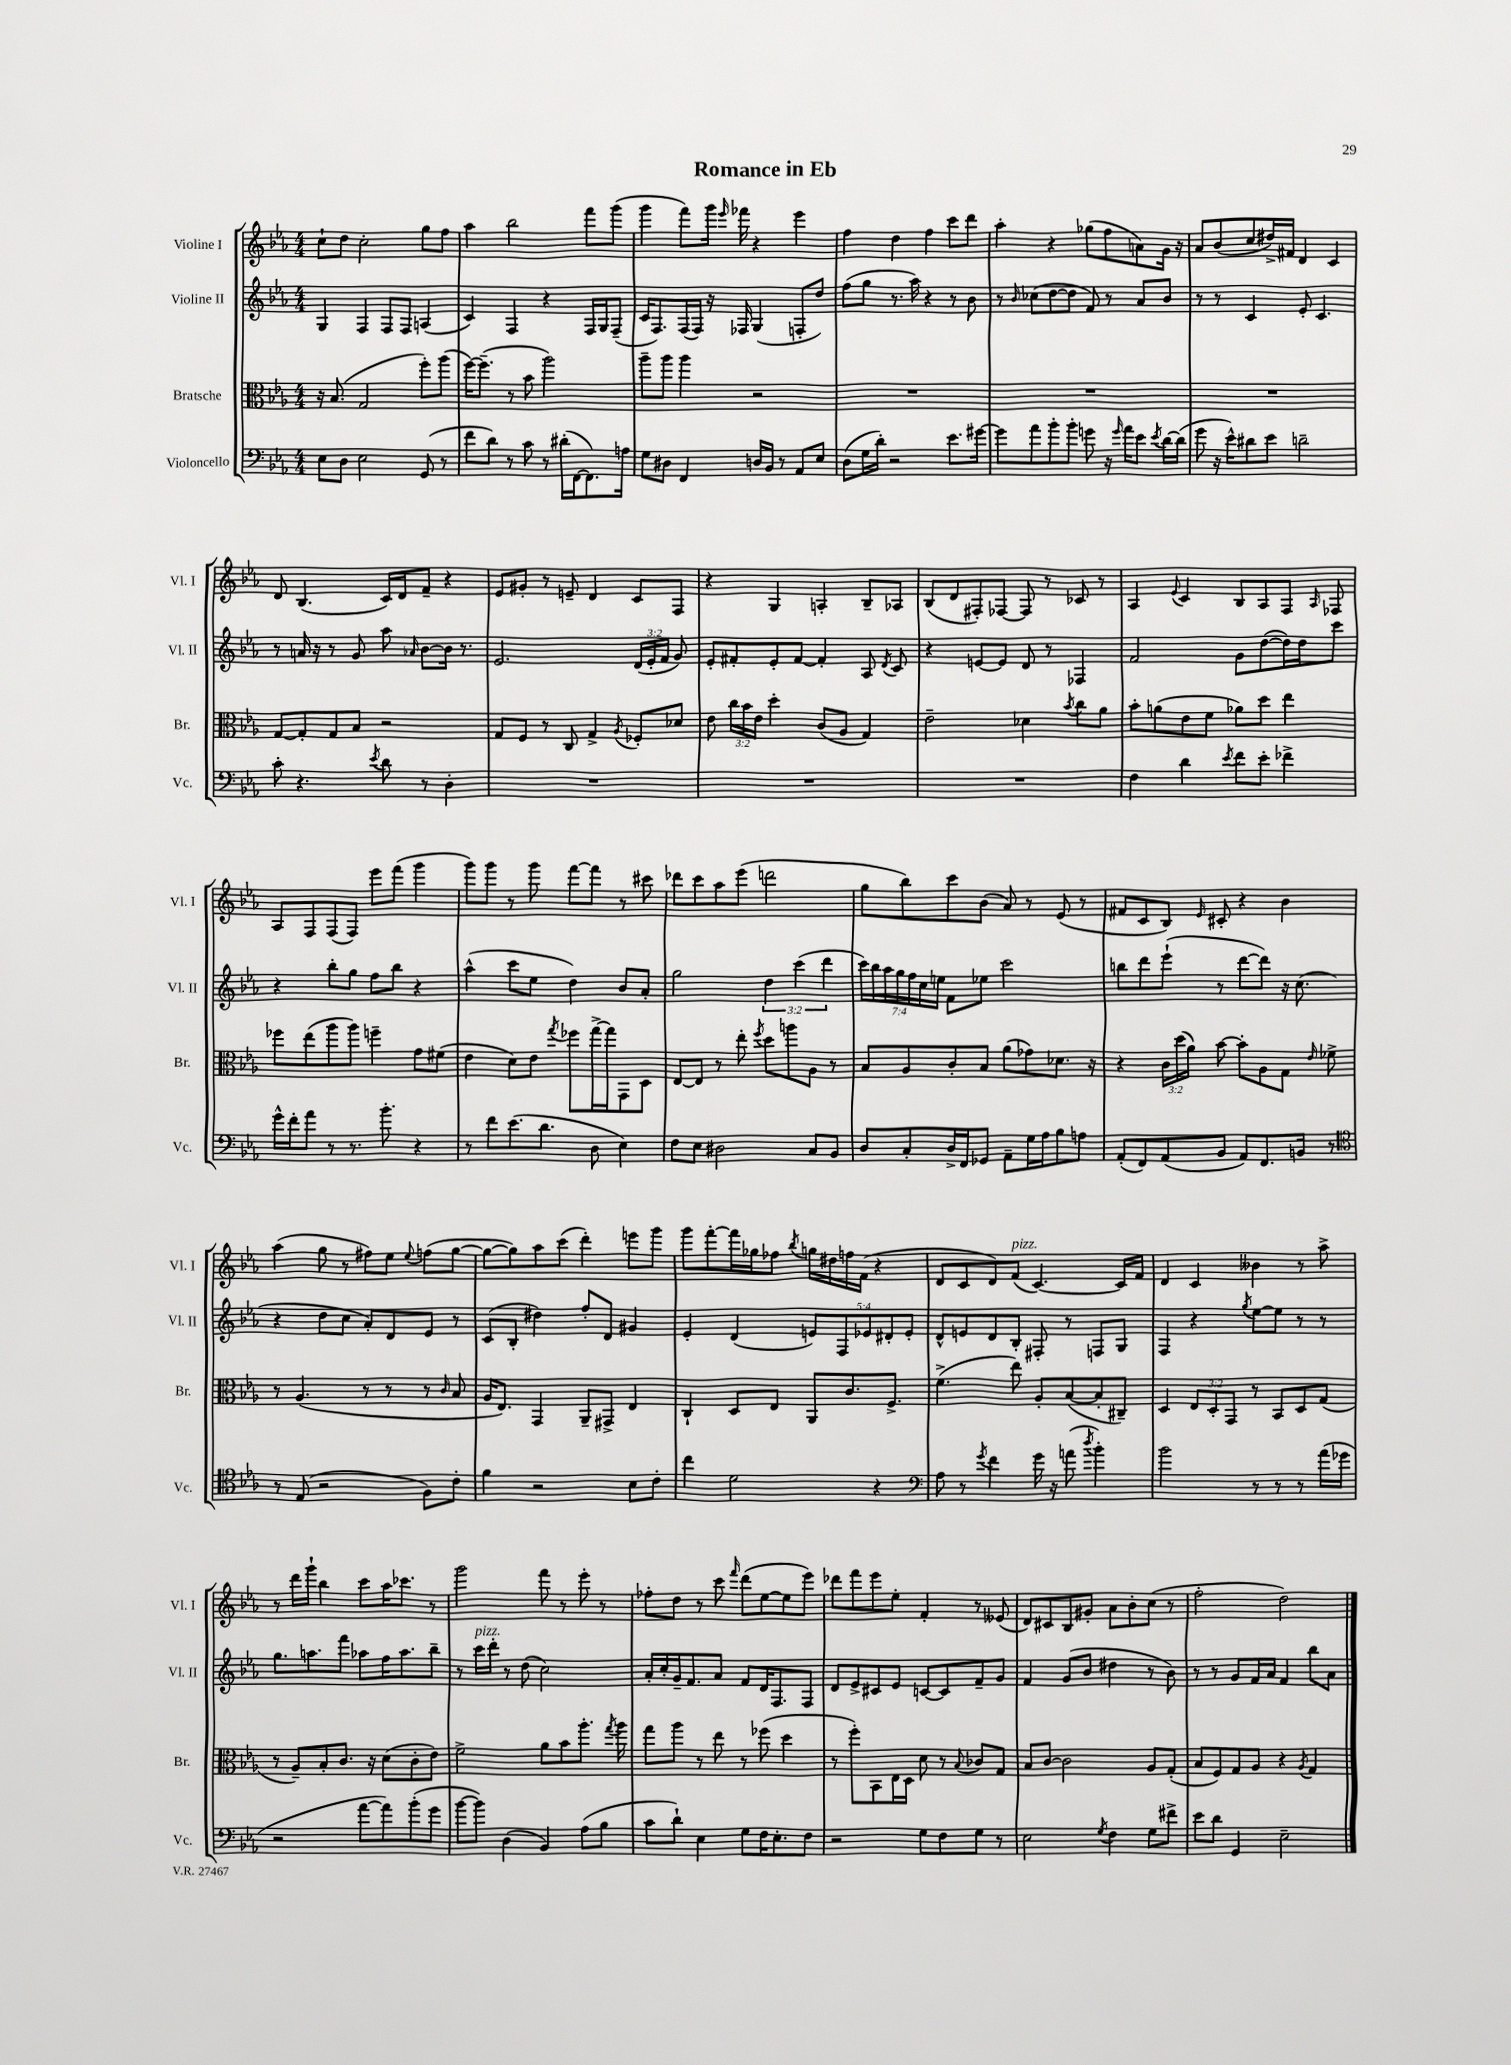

**kern	**kern	**kern	**kern
*staff4	*staff3	*staff2	*staff1
*clefF4	*clefC3	*clefG2	*clefG2
*k[b-e-a-]	*k[b-e-a-]	*k[b-e-a-]	*k[b-e-a-]
*M4/4	*M4/4	*M4/4	*M4/4
8E-	16r	4G	8cc`
.	(8.B-	.	.
8D	.	.	8dd
2E-	2G	4F	2cc'
.	.	8F	.
.	.	8F	.
(8GG	8ff')	(4A	8gg
8r	(8aa-	.	8ff
=	=	=	=
8f	[16ff)	4c)	4aa-
.	(8.ff~]	.	.
8d)	.	.	.
8r	8r	4F	2bb-
8c	8b-	.	.
8r	2aa-)	4r	.
(16d#'	.	.	.
[16FF	.	.	.
8.FF])	.	16F	8fff
.	.	16G	.
.	.	(8F~	(8ggg
16A	.	.	.
=	=	=	=
8G	8aa-~	16c	4ggg
.	.	8.F)	.
8D#	8aa-	.	.
4FF	4aa-	(16F	8fff)
.	.	16F)	.
.	.	16r	16ggg
.	.	.	16qqeee-
.	.	16F-	16fff-
16D	2r	(4G	4r
16BB-	.	.	.
8r	.	.	.
8AA-	.	8F'	4eee-
8E-	.	8dd)	.
=	=	=	=
(8D	1r	(8ff	4ff
16G	.	8gg	.
16d')	.	.	.
2r	.	8.r	4dd
.	.	16aa-)	.
.	.	4r	4ff
8.e-	.	8r	8ccc
.	.	8b-	8ddd
[16g#	.	.	.
=	=	=	=
8g#]	1r	8r	4aa-'
.	.	16qqb-	.
8a-	.	(8cc-	.
8b-'	.	[8dd	4r
8b-'	.	8dd]	.
8g	.	8f)	(8gg-
16r	.	8r	8ff
16qqg	.	.	.
16a-	.	.	.
8e-	.	8a-	8a)
8qe-	.	.	.
[16d	.	8b-	16g
(16d]	.	.	16r
=	=	=	=
8g	1r	8r	8a-
16r	.	8r	(8b-
16e-^^)	.	.	.
8d#	.	4c	8cc
8e-	.	.	16dd#^)
.	.	.	16f#
2d~	.	8e-'	4d
.	.	4.c	.
.	.	.	4c
=	=	=	=
8c'	[8G	8r	8d
4.r	8G']	16a	(4.B-
.	.	16r	.
.	8G	8r	.
.	8B-	8g	.
8qe-	.	.	.
8d	2r	8aa-	16c)
.	.	.	16d
.	.	16qqa-	.
8r	.	[8b-	8f~
4D'	.	16b-]	4r
.	.	8.r	.
=	=	=	=
1r	8G	2.e-	8e-
.	8F	.	8g#'
.	8r	.	8r
.	8C	.	8e~
.	4G^	.	4d
.	8qA-	.	.
.	8F-'	(24d	8c
.	.	24e-'	.
.	.	24f	.
.	8d-	8g)	8F
=	=	=	=
1r	8e-	8e-'	4r
.	24cc	8f#'	.
.	24b-	.	.
.	24e-	.	.
.	4dd'	8e-'	4G
.	.	[8f#	.
.	(8c	4f#']	4A'
.	8A-	.	.
.	4G)	8A-	8B-~
.	.	8qd	.
.	.	8c	8A-
=	=	=	=
1r	2e-~	4r	(8B-
.	.	.	8d
.	.	[8e	8F#')
.	.	8e]	[8F-
.	4d-	8d	8F-]
.	.	8r	8r
.	8qb-	.	.
.	8cc	4F-	8c-
.	8a-	.	8r
=	=	=	=
4F	8b-'	2f	4A-
.	(8a	.	.
.	.	.	8qqe-
4d	8e-	.	4c
.	8f	.	.
8qe-	.	.	.
8f	8a-)	8g	8B-
8e-'	8dd	([8dd	8A-
4f-^	4ee-	16dd])	8F
.	.	16dd	.
.	.	.	16qqA-
.	.	8ccc	8F-
=	=	=	=
16g^^	8ff-	4r	8A-
16f'	.	.	.
8a-	(8ee-	.	8F
8r	8aa-	8bb-'	(8F
8.r	8aa-)	8gg	8F)
.	4ff~	8ff	8eee-
8.b-'	.	.	.
.	.	8bb-	(8fff
4r	8g	4r	4ggg
.	(8f#	.	.
=	=	=	=
8r	4e-	(4aa-^^	8ggg)
8f	.	.	8ggg
(8.e-	8d)	8ccc	8r
.	8e-	8ee-	8ggg
8.d	.	.	.
.	8qgg	.	.
.	8ff-	4dd)	[8fff
8D	[16gg^	.	8fff]
.	16gg]	.	.
4E-)	8GG	8b-	8r
.	8D	8a-'	8ccc#
=	=	=	=
8F	[8E-	2gg	8ddd-
8E-	8E-]	.	8ccc
2D#	8r	.	8aa-
.	8ee-'	.	(8eee-
.	8qff	.	.
.	8dd	6dd	2ddd
.	8aa	.	.
.	.	(6ccc	.
8C	8A-	.	.
.	.	6ddd	.
8BB-	8r	.	.
=	=	=	=
8D	8B-	28ccc)	8gg
.	.	28bb-	.
.	.	28aa-	.
.	.	28gg	.
8C'	8A-	.	8bb-)
.	.	28ff	.
.	.	28cc	.
.	.	28ee	.
16D^	8c'	8f	8ccc
16FF	.	.	.
8GG-	8B-	8ee-	(8b-
8AA-~	(8a-	2ccc	8a-)
16G	8g-)	.	8r
16A-	.	.	.
8B-	8.d-	.	(8e-
8A	.	.	8r
.	16r	.	.
=	=	=	=
(8AA-'	4r	8bb	8f#
8FF)	.	8ddd	8c
(8AA-	24c	(8eee-`	8B-)
.	(24dd	.	.
.	24a-)	.	.
.	.	.	16qqe-
8BB-	[8b-	8r	8c#'
8AA-)	8b-']	[8ddd	4r
8.FF	8A-	8ddd])	.
.	8G	16r	4b-
16BB	.	(8.cc	.
.	16qqe-	.	.
8r	8f-^	.	.
=	=	=	=
*clefC4	*	*	*
8r	8r	4r	(4aa-
(8E-	(4.A-	.	.
2r	.	8dd	8gg
.	.	8cc	8r
.	8r	8a-')	8ff#)
.	8r	8d	8ee-
.	.	.	8qqee-
8F)	8r	8e-	(8ff
.	16qqc	.	.
8c'	8B-	8r	[8gg
=	=	=	=
4f	16A-	(8c	8gg_
.	8.E-)	.	.
.	.	8B-'	8gg])
2r	4GG	4dd#)	8aa-
.	.	.	(8ccc
.	8AA-~	8ff'	4ddd')
.	8GG#^	8d	.
8B-	4E-	4g#	8eee
8c'	.	.	8ggg
=	=	=	=
4cc	4C`	4e-'	8ggg
.	.	.	[8fff'
2d	8D	(4d	16fff]
.	.	.	16gg-
.	8E-	.	8ff-
.	.	.	8qbb-
.	8AA-	10e)	16gg
.	.	.	16dd#
.	.	10F	.
.	8.c	.	16ff
.	.	.	(16f
.	.	10e-	.
4r	.	.	4r
.	.	10d#'	.
.	8.F^	.	.
.	.	10e-'	.
=	=	=	=
*clefF4	*	*	*
8A-	(4.f^	8d^^	8d
8r	.	8e	8c
8qg	.	.	.
4f	.	8d	8d)
.	8ee-)	8B-'	(8f
16g	8A-'	8F#'	[4.c)
16r	.	.	.
(8a	([8B-	8r	.
8qdd	.	.	.
4b-')	8B-']	8F	.
.	8C#~)	8G	16c]
.	.	.	16f
=	=	=	=
2b-	4D	4F	4d
.	12E-	4r	4c
.	12D'	.	.
.	12GG	.	.
.	.	8qgg	.
8r	8r	[8ee-	4b--
8r	8BB-	8ee-]	.
8r	8D	8r	8r
(16a-	(8G	8r	8aa-^
16g-	.	.	.
=	=	=	=
2r	8r	8.gg	8r
.	8A-~)	.	16ddd
.	.	8.aa	16ggg`
.	8B-'	.	4bb-
.	8.c	8fff	.
[8a-	.	8aa-	8ccc
.	16r	.	.
8a-])	(8d	16ff	16aa-
.	.	8.aa-	8.ccc-
(8b-'	8c'	.	.
8g	8e-)	8bb-~	8r
=	=	=	=
[8b-	2f^	8r	2ggg
8b-])	.	16ccc	.
.	.	16ddd'	.
(4D	.	8r	.
.	.	(8dd	.
4BB-)	8a-	2cc)	8fff
.	8b-	.	8r
(8A-	8.aa-'	.	8eee-'
8B-	.	.	8r
.	8qgg	.	.
.	16aa-	.	.
=	=	=	=
8c	8gg	16a-'	8ff-'
.	.	16cc'	.
8d`)	8aa-	16g~	8dd
.	.	8.f	.
4E-	8r	.	8r
.	8ee-	8a-	8ccc
.	.	.	16qqfff
8G	8r	8f	(8ddd
16F	(8ff-	16d	[8ee-
8.E-'	.	8.F	.
.	4dd	.	8ee-]
8F	.	8F	8eee-)
=	=	=	=
2r	8r	8d	8ddd-
.	8ff')	8e-^	8fff
.	8BB-	8c#	8eee-
.	16E-	8e-	8ee-'
.	16D	.	.
8G	8d	[8c	4f'
8F	8r	8c]	.
.	8qqB-	.	.
8G	8c-	8f~	8r
8r	8G	8g	(8e--
=	=	=	=
2E-	8B-	4f	8d)
.	[8c	.	8c#
.	2c]	(8g	8B-
.	.	8b-	8g#'
8qG	.	.	.
4F	.	4dd#	8a-
.	.	.	8b-'
8G	8A-	8r	(8cc
8f#^	(8G'	8b-)	8r
=	=	=	=
8e-	8B-	8r	2ff'
8d	8F)	8r	.
4GG	8G	8g	.
.	8A-	16f	.
.	.	16a-	.
2E-~	4r	4f	2dd)
.	8qA-	.	.
.	4G	8bb-	.
.	.	8a-	.
==	==	==	==
*-	*-	*-	*-
